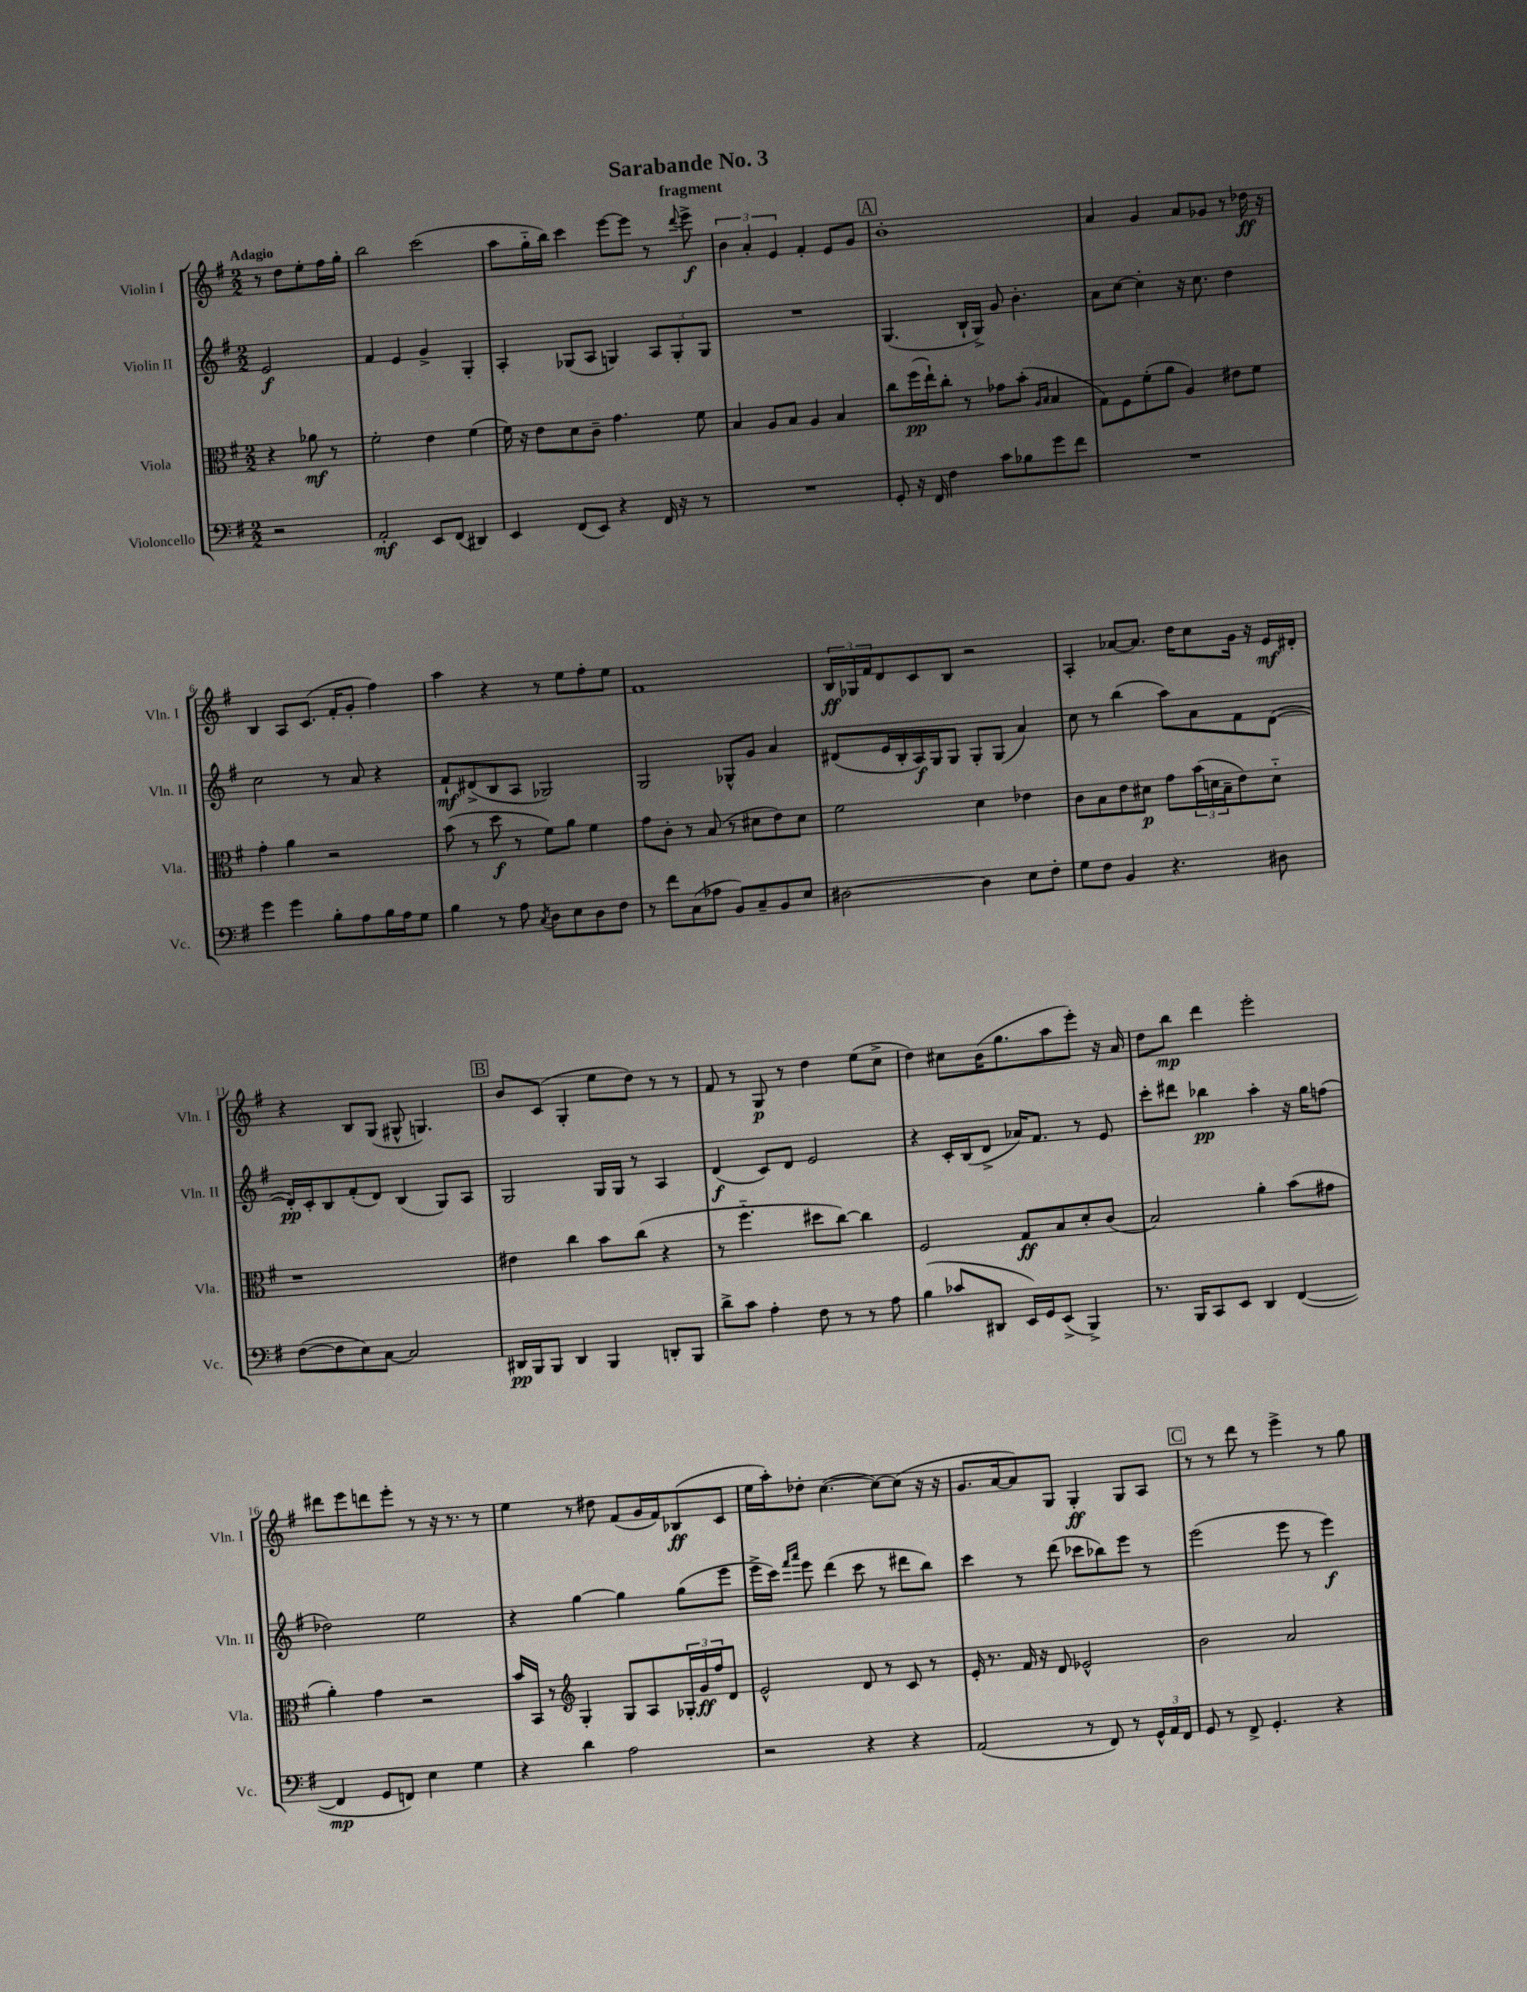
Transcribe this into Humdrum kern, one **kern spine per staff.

**kern	**kern	**kern	**kern
*staff4	*staff3	*staff2	*staff1
*clefF4	*clefC3	*clefG2	*clefG2
*k[f#]	*k[f#]	*k[f#]	*k[f#]
*M2/2	*M2/2	*M2/2	*M2/2
2r	4r	2e	8r
.	.	.	8dd
.	8a-	.	8ee'
.	8r	.	16ff#
.	.	.	16gg'
=	=	=	=
2AA'	2f#'	4f#	2bb
.	.	4e	.
8EE	4e	4g^	(2ccc
(8FF#	.	.	.
4DD#)	(4f#	4G'	.
=	=	=	=
4EE	16f#)	4A'	8aa
.	16r	.	.
.	8e	.	16gg'~
.	.	.	16bb)
(8FF#	8d	(8G-	4ccc
8EE)	8c~	8A	.
4r	4.g	4G)	[8eee
.	.	.	8eee]
16FF#	.	12A	8r
16r	.	.	.
.	.	12G'	.
.	.	.	8qqddd
8r	8f#	.	8eee^
.	.	12G	.
=	=	=	=
1r	4B	1r	6b
.	.	.	6a'
.	8A	.	.
.	.	.	6e
.	8B	.	.
.	4A	.	4f#'
.	4B	.	8e
.	.	.	8g
=	=	=	=
8GG'	8cc	(4.G	1b'
16r	(16ff#	.	.
16FF#	16ee`)	.	.
4F#	8cc'	.	.
.	8r	16B`	.
.	.	16G^)	.
8c	8g-	8g	.
8B-	(8b'	4.b'	.
.	16qqA	.	.
.	16qqB	.	.
8g	4B	.	.
8f#	.	.	.
=	=	=	=
1r	8G)	8a	4a
.	8F#	[8cc	.
.	(8f#'	4cc']	4g
.	8a	.	.
.	4A)	16r	8a
.	.	8.cc	.
.	.	.	8g-
.	8e#	4dd	8r
.	8f#	.	16dd-
.	.	.	16r
=	=	=	=
4g	4g'	2cc	4B
4g	4a	.	8A
.	.	.	(8.c
8B'	2r	8r	.
.	.	.	16f#'
8A	.	8a	8g'
16B	.	4r	4ff#)
16A	.	.	.
8G	.	.	.
=	=	=	=
4B	(8b	8f#`	4aa
.	8r	(8d#^	.
8r	8dd	8B	4r
8A	8r	8A	.
8qC	.	.	.
8D	8f#)	2G-)	8r
8E	8a	.	8ee
8D	4f#	.	8ff#'
8F#	.	.	8ee
=	=	=	=
8r	8g	2G	1f#
8f#	8c'	.	.
(8C	8r	.	.
8A-	(8B	.	.
8BB)	8r	8G-^^	.
8C~	8d#	8g	.
8BB	8e)	4a	.
8E	8d#	.	.
=	=	=	=
[2D#	2f#	(8d#	24B
.	.	.	24G-
.	.	.	24f#
.	.	16e	8d
.	.	16B'	.
.	.	16A)	8c
.	.	16G	.
.	.	8G	8B
4D#]	4d	8G'	2r
.	.	(8G	.
8E	4e-	4a)	.
8F#'	.	.	.
=	=	=	=
8G	8c	8cc	4A'
8F#	8B	8r	.
4BB	8e	(4bb	[8a-
.	8d#	.	8.a-]
4.r	8g	8aa)	.
.	.	.	16dd
.	(24b	8a	8cc
.	24d	.	.
.	24B~	.	.
.	8e)	8f#	16g
.	.	.	16r
8D#	8d'~	([8d	16e
.	.	.	16d#'
=	=	=	=
([8F#	1r	16d'])	4r
.	.	16c'	.
8F#]	.	8B	.
8E)	.	(8f#'	8B
[8C	.	8d)	(8G
2C]	.	(4B	8G#^^
.	.	.	4.G)
.	.	8G)	.
.	.	8A	.
=	=	=	=
16DD#	4e#	2G	8b
16BBB	.	.	.
8BBB	.	.	(8c
4DD#	4cc	.	4G'
4BBB	8b	16G	8ee
.	.	16G	.
.	(8cc	8r	8dd)
8DD'	4r	4A	8r
8BBB	.	.	8r
=	=	=	=
8d^	8r	(4d	8f#
8c	4.ff#'~	.	8r
4A'	.	8c)	8G
.	.	8d	8r
8F#	8dd#	2e	4dd
8r	[8cc)	.	.
8r	4cc]	.	(8ee
8A	.	.	8cc^
=	=	=	=
(4B	2F#	4r	4dd)
8c-	.	16c'	8cc#
.	.	(16B	.
8DD#	.	8d^	(16b
.	.	.	8.gg
16EE)	8G	16a-)	.
16GG	.	8.f#	.
(8EE^	8B	.	8aa
4BBB^)	8d'	8r	8eee')
.	(8c	8e	16r
.	.	.	16a
=	=	=	=
8.r	2B)	8ccc'	8dd
.	.	8ddd#	8bb
16BBB	.	.	.
8CC	.	4bb-	4ddd
8EE	.	.	.
4DD	4a'	4aa'	2eee'
([4FF#	(8b	16r	.
.	.	16gg	.
.	8g#	(8ff	.
=	=	=	=
4FF#]	4a')	2dd-)	8ddd#
.	.	.	8eee
8GG	4g	.	8ddd
8FF)	.	.	8eee'
4E	2r	2ee	8r
.	.	.	16r
.	.	.	8.r
4G	.	.	.
.	.	.	8r
=	=	=	=
4r	16b	4r	4ee
.	16BB	.	.
.	8r	.	.
*	*clefG2	*	*
4d	4G'	[4gg	8r
.	.	.	8dd#
2A	8G	4gg]	(8f#
.	8A	.	16g
.	.	.	16f#)
.	24G-'	(8gg	(8B-
.	24g	.	.
.	24ff#	.	.
.	8d	8eee	8c
=	=	=	=
2r	2e^^	16eee^	16ee
.	.	16ccc)	16aa')
.	.	16qqfff#	.
.	.	16qqaaa	.
.	.	8eee	8dd-'
.	.	(4ddd	([4.cc
4r	8d	8ccc	.
.	8r	8r	8cc_)
4r	8c	8ddd#	(8cc]
.	8r	8bb)	16r
.	.	.	16r
=	=	=	=
(2AA	16e'	4ccc	8.g
.	8.r	.	.
.	.	.	[16a
.	16f#	8r	8a])
.	16r	.	.
.	8d	(8ddd	8G
8r	2e-^^	8ccc-	4G'
8FF#)	.	8bb-)	.
8r	.	8eee	8G
24GG^^	.	8r	8A
24AA	.	.	.
24FF#	.	.	.
=	=	=	=
8GG	2b	(2eee	8r
8r	.	.	8r
8FF#^	.	.	8ddd
4.GG'	.	.	8r
.	2a	8eee	4eee^
.	.	8r	.
4r	.	4eee)	8r
.	.	.	8gg
==	==	==	==
*-	*-	*-	*-
